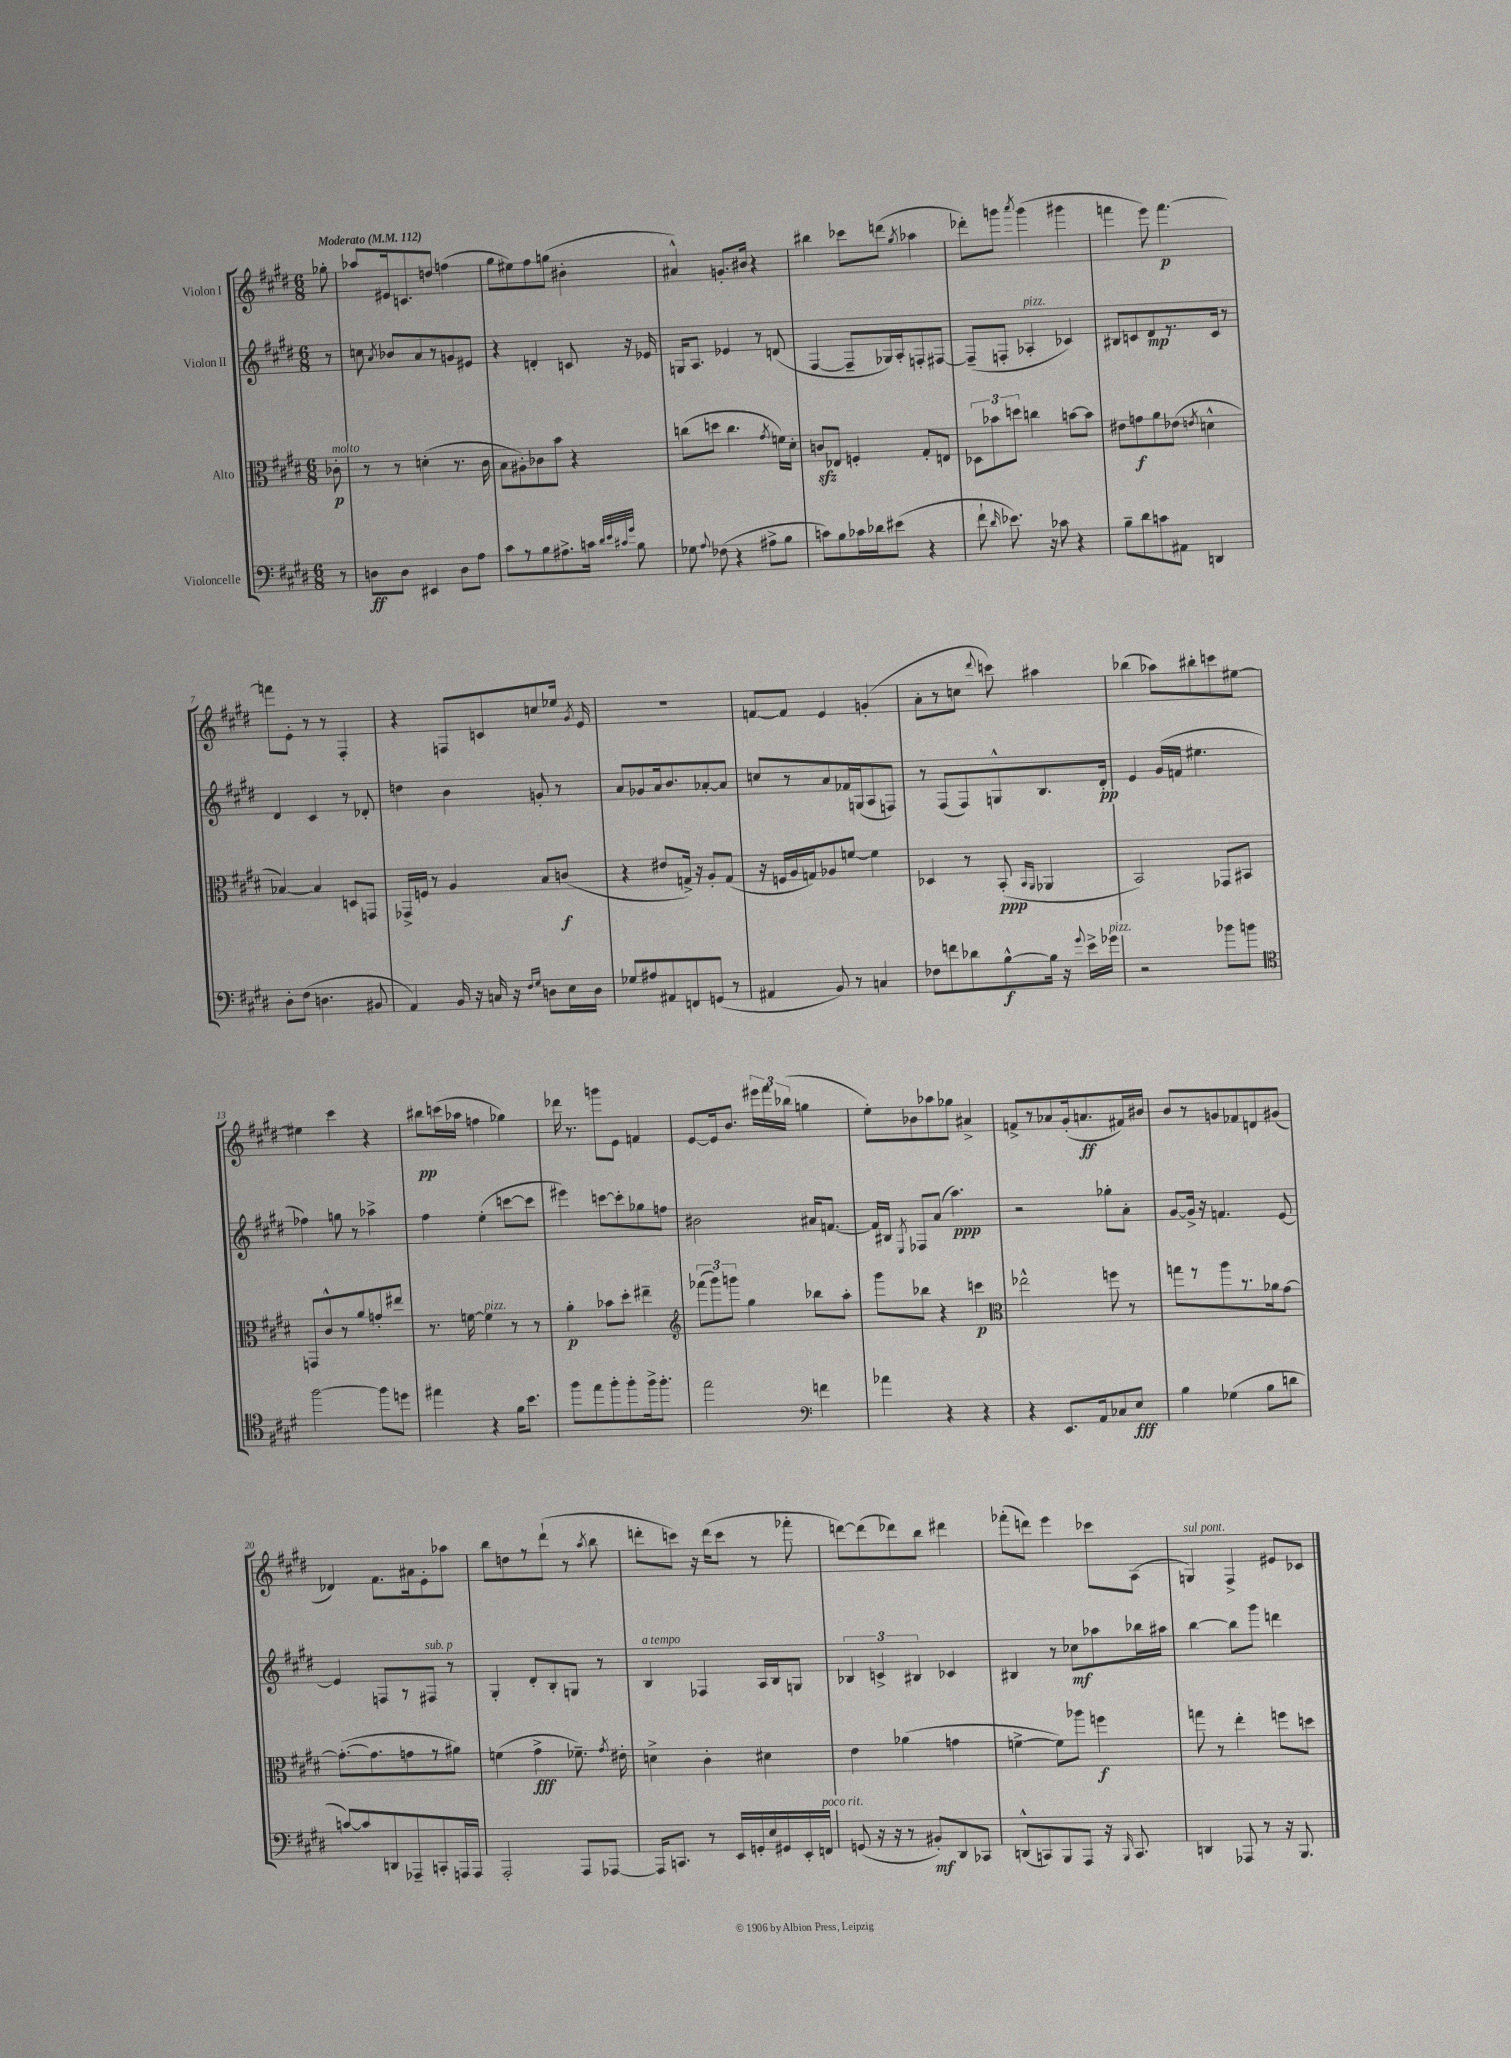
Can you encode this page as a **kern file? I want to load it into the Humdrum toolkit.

**kern	**kern	**kern	**kern
*staff4	*staff3	*staff2	*staff1
*clefF4	*clefC3	*clefG2	*clefG2
*k[f#c#g#d#]	*k[f#c#g#d#]	*k[f#c#g#d#]	*k[f#c#g#d#]
*M6/8	*M6/8	*M6/8	*M6/8
*MM112	*MM112	*MM112	*MM112
8r	8c-'\	8r	8gg-'\
=	=	=	=
8D\L	8r	8cc\	8aa-/L
.	.	8qa/	.
8D\J	8r	8b-/L	16e#/k
.	.	.	8.c/
4EE#/	(4d'\	8a/	.
.	.	8r	8dd/J
8D\L	8.r	8g/	(4ff\
8A\J	.	8e#/J	.
.	16c#\	.	.
=	=	=	=
8c#\L	8B\L	4r	8gg#\L
8r	8A#'\)	.	8ee#\)
8B\	8c-\	4d'/	8ff#\
8.A#^\	8b\J	.	(8gg\J
.	4r	8c/	4b#'\
16c\Jk	.	.	.
32qqd#/LLL	.	.	.
32qqe/	.	.	.
32qqc#/	.	.	.
32qqg#/JJJ	.	.	.
8B\	.	16r	.
.	.	16e-/	.
=	=	=	=
8G-\	(8cc\L	16G/LK	4a#^^/)
.	.	8.A/J	.
8qqA/	.	.	.
(8F-\	8dd\J	.	.
4r	4.cc\	4e-/	8.g'/L
.	.	.	16b#/Jk
8A#^\L	.	8r	4r
.	8qg#/	.	.
8B\J	16f\LL)	(8d/	.
.	16d#'\JJ	.	.
=	=	=	=
8c\L)	8c/L	[4F#/	4bb#\
8B\	8E-/J	.	.
16c-\L	4F'/	8F#~/]L	8ccc-\L
16d-\J	.	.	.
(8e#\J	.	16G-/L)	(8ddd\J
.	.	16A'/J	.
.	.	.	8qgg#/
4r	8G#'/L	8F'/	4aa-\
.	8E/J	[8F#/J	.
=	=	=	=
8f#`\	12D-\L	(8F#~/]L	8ddd-'\L)
.	12b-\	.	.
16qqd#/	.	.	.
8.e-\)	.	8F'/J	8ggg\J
.	12dd\J	.	.
.	.	.	8qaaa/
.	4cc\	4A-'/	(4ggg\
16r	.	.	.
8c-\	.	.	.
4r	[8b\L	4c-/)	4ggg#\
.	8b\]J	.	.
=	=	=	=
8B~\L	8e#\L	8B#/L	4fff\
8d#\	8g\	8c/	.
8c\	8a\	8d#/	8eee\)
8AA#\J	(8e-\J	8.r	[4.fff\
.	8qe/	.	.
4DD/	4d^^\	.	.
.	.	16c/Jk	.
.	.	8r	.
=	=	=	=
8D#'\L	[4B-/)	4d#/	8fff\]L
(8F#\J	.	.	8e'\J
4.D\	4B-/]	4c#/	8r
.	.	.	8r
.	8D/L	8r	4F#'/
8BB#/	8GG/J	8d-'/	.
=	=	=	=
4AA/)	16GG-^/LL	4dd\	4r
.	16F/JJ	.	.
.	8r	.	.
16BB/	4A/	4b\	8F/L
16r	.	.	.
16C/	.	.	8c/
16r	.	.	.
16qqF#/LL	.	.	.
16qqG#/JJ	.	.	.
8D\L	8B/L	8g'/	8cc/
16E\L	(8c/J	8r	16ee-/Jk
.	.	.	8qg#/
16D\JJ	.	.	16e/
=	=	=	=
8G-/L	4r	8a/L	2.r
8A#/	.	8g-/	.
8AA#/	8e#/L	16a/k	.
.	.	8.b/	.
8FF/	16G^/Jk)	.	.
.	16r	.	.
(8GG/J	8A'/L	[8a-'/	.
8r	(8G/J	8a-/]J	.
=	=	=	=
4AA#/	16r	8cc/L	[8f/L
.	16F/LL	.	.
.	16A/	8r	8f/]J
.	16G/J)	.	.
8BB/)	8A-/	8a/	4e/
8r	[8f/J	16f-/L	.
.	.	(16G/J	.
4C/	4f\]	8A/	(4g'/
.	.	8F/J)	.
=	=	=	=
8F-\L	4D-/	8r	8a'\L
8f\	.	(8F#/L	8r
8d-\	8r	8F#/)	8cc\J
.	.	.	8qqddd#/
[8B^^\	(8BB'/	8G^^/	8ccc\)
.	16qqBB/LL	.	.
.	16qqAA/JJ	.	.
16B\]Jk	4AA-/	8.B/	4aa#\
16r	.	.	.
8qqg#/	.	.	.
16e^\LL	.	.	.
16g-\JJ	.	16d#'/Jk	.
=	=	=	=
2r	2BB/)	4e/	(4bb-\
.	.	(16g#/LL	8aa-\L)
.	.	16f/JJ	.
.	.	4.ee#\	8bb#'\
8b-\L	8GG-/L	.	8ccc\
8b\J	8BB#/J	.	[8ee#\J
=	=	=	=
*clefC4	*	*	*
[2ff#\	8GG/L	4ff-\)	4ee#\]
.	8c#^^/	.	.
.	8r	8gg\	4ccc#\
.	8a/	8r	.
8ff#\]L	8g'/	4aa-^\	4r
8dd\J	8ee#/J	.	.
=	=	=	=
4ee#\	8.r	4ff#\	8bb#\L
.	.	.	(16ccc\L
.	[16f\	.	16aa-\JJ
4r	4f\]	(4ee'\	4ff\
16f#\LK	8r	[8ccc\L	4gg-\)
8.b\J	.	.	.
.	8r	8ccc\]J	.
=	=	=	=
8ff#\L	4a'\	4eee#\)	16ddd-\
.	.	.	8.r
8ee\	.	.	.
8ff#'\	8b-\L	[8ccc\L	8ggg\L
8ff#'\	8dd#'\J	8ccc'\]	8e\J
16ff#^\k	4ee#~\	8gg-\	4f/
8.ff#'\J	.	.	.
.	.	8ff\J	.
=	=	=	=
*	*clefG2	*	*
2ee\	(12fff-\L	2b#\	[8e/L
.	12ggg#\)	.	.
.	.	.	16e/]k
.	12ggg\J	.	.
.	.	.	8.b/J
.	4gg#\	.	.
.	.	.	24eee#\LL
.	.	.	24fff#\
.	.	.	(24bb-\JJ
*clefF4	*	*	*
4f\	8bb-\L	16a#/LK	4gg\
.	.	[8.f/J	.
.	8aa'\J	.	.
=	=	=	=
4a-\	8ggg#\L	16f/]LL	8ee'\L)
.	.	16B#/JJ	.
.	.	8qE/	.
.	8bb-\J	8F-/L	8b-\
4r	4r	(8a/J	8aa-\
.	.	4.aa\)	8gg-\J
4r	4ccc\	.	4a#^/
=	=	=	=
*	*clefC3	*	*
4r	2ee-^^\	2r	8f^/L
.	.	.	8r
8.EE/L	.	.	8a-/
.	.	.	(16g#'/k
16AA/k	.	.	8.a/
8C-/	8ff\	8gg-'\L	.
8E/J	8r	8a'\J	16f#/L)
.	.	.	16b#/JJ
=	=	=	=
4B\	8gg\L	[8g#/L	8b/L
.	8r	16g#^/]Jk	8r
.	.	16r	.
(4G-\	8aa\	4.f/	8g/
.	8.r	.	8f-/
8B\L	.	.	8d/
.	16a-\k	.	.
8d\J	[8g#\J	[8e/	(8g#/J
=	=	=	=
[8c/L)	(8.g#'\_L	4e/]	4d-/)
8c/]	.	.	.
.	8.g#\]	.	.
8DD/	.	8F/L	8.f#\L
8AAA-~/	8g\	8r	.
.	.	.	16a#\k
8CC'/	8r	8F#/J	8e'\
16AAA/L	8a#\J)	8r	8aa-\J
16AAA/JJ	.	.	.
=	=	=	=
2AAA'/	(4f\	4G#'/	8bb\L
.	.	.	8dd\
.	4g#^\	8d#'/L	8r
.	.	8B'/	(8ddd#`\J
8AAA/L	8.f-~\)	8G/J	8r
.	.	.	8qaa/
[8AAA-/J	.	8r	8bb\
.	8qg#/	.	.
.	16e#'\	.	.
=	=	=	=
16AAA-/]LK	4d^\	4B/	8ddd'\L
8.CC/J	.	.	.
.	.	.	8ccc\J)
8r	4c#'\	4F-/	16r
.	.	.	(16ddd\LK
16EE/LL	.	.	8ccc\J
16GG'/	.	.	.
16E/	4d#\	16A/LL	8r
16GG#/	.	16B/J	.
16EE'/	.	8G/J	8fff-'\
16FF/JJ	.	.	.
=	=	=	=
(8GG/	4e\	6B-/	[8ddd\L)
16r	.	.	(8ddd\]
.	.	6c^/	.
16r	.	.	.
8r	(4a-\	.	8ddd-\)
.	.	6B#/	.
8BB#'/L)	.	.	8bb\J
8DD#/	4g\	4c-/	4ddd#\
8CC-/J	.	.	.
=	=	=	=
(8DD^^/L	[4f^\	4B#/	(8fff-'\L
8CC/)	.	.	8ddd\J)
8BBB/	8f\]L)	8r	4eee\
8AAA/J	8aa-\J	8cc-\L	.
16r	4ff\	8aa-\	8ccc-\L
16qqBBB/	.	.	.
8.CC/	.	.	.
.	.	16bb-\L	(8A\J
.	.	16aa#\JJ	.
=	=	=	=
4DD/	8gg\	[4bb\	4G/)
.	8r	.	.
8AAA-/	4ee'\	8bb\]L	4F#^/
8r	.	8ggg#\J	.
16r	8ff\L	4ddd\	8e#/L
8.BBB/	.	.	.
.	8dd\J	.	8c-/J
==	==	==	==
*-	*-	*-	*-
